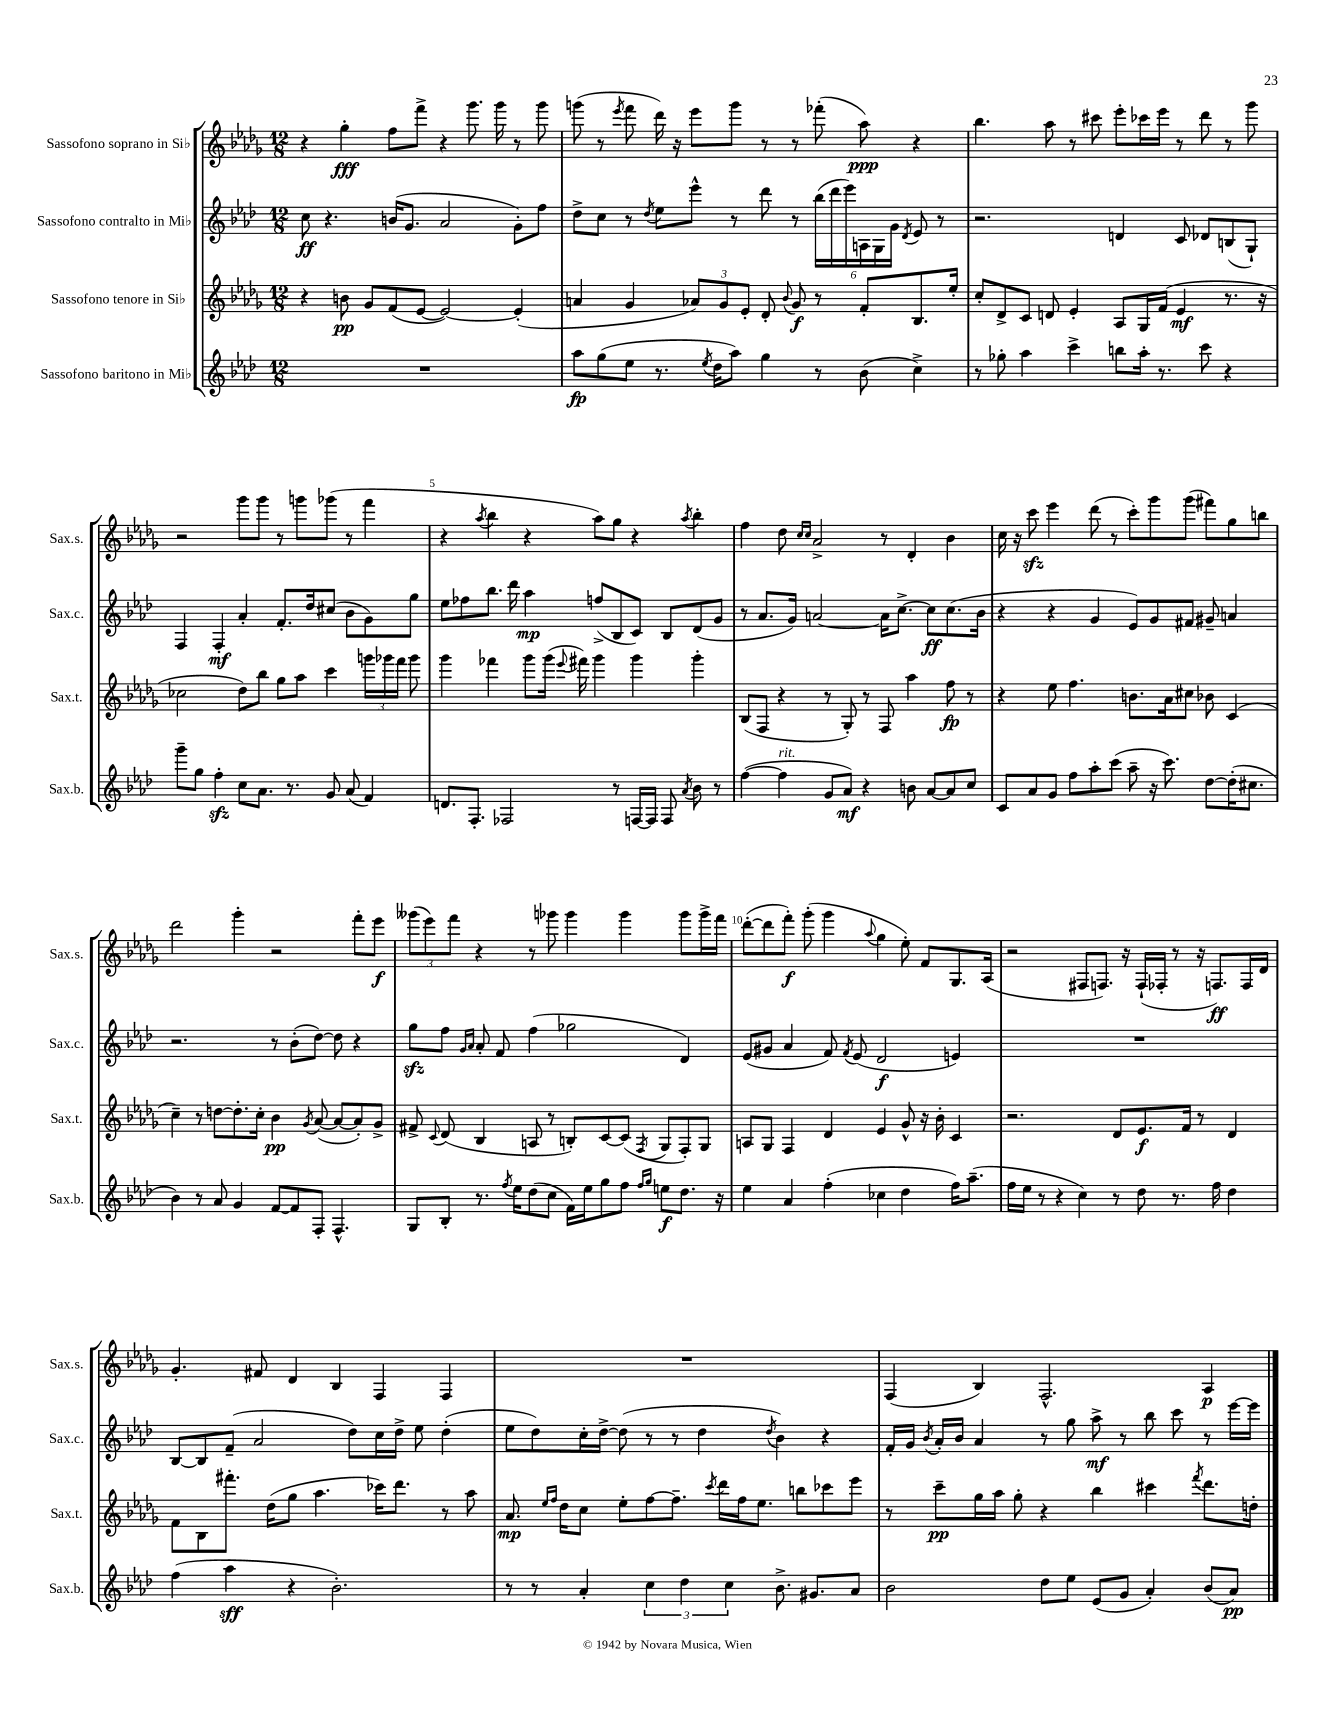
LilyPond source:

<<
\new StaffGroup <<
\new Staff = "s0" \with { instrumentName = "Sassofono soprano in Sib" shortInstrumentName = "Sax.s." } {
    \clef treble \key des \major \numericTimeSignature \time 12/8
    \autoBeamOff r4 ges''4-.\fff f''8[ f'''8]-> r4 ges'''8. ges'''16 r8 ges'''8 |
    g'''8( r8 \acciaccatura { ees'''8 } f'''8 des'''16) r16 ees'''8[ g'''8] r8 r8 fes'''8-.( aes''8\ppp) r4 |
    bes''4. aes''8 r8 cis'''8 ees'''8[-. ces'''16 ees'''16] r8 des'''8 r8 ges'''8 |
    r2 ges'''8[ ges'''8] r8 g'''8[ ges'''8]( r8 f'''4 |
    r4 \acciaccatura { aes''8 } bes''4 r4 aes''8[) ges''8] r4 \acciaccatura { aes''8 } bes''4-. |
    f''4 des''8 \grace { c''16[ c''16] } aes'2-> r8 des'4-. bes'4 |
    c''16 r16 c'''8\sfz ees'''4 des'''8( r8 c'''8[-.) ges'''8 ges'''8]( fis'''8[) ges''8 b''8] |
    des'''2 ges'''4-. r2 f'''8[-. ees'''8]\f |
    \tuplet 3/2 { geses'''8[( ees'''8) f'''8] } r4 r8 ges'''8 ges'''4 ges'''4 ges'''8[ ges'''16-> f'''16] |
    des'''8[~-.( des'''8 f'''8]-.\f) ges'''8-.( ges'''4 \appoggiatura { aes''8 } ges''4 ees''8-.) f'8[ ges8. aes16]( |
    r2 fis8[ f8.]) r16 f16[-!( fes16]-. r8 r16 f8.[\ff) f16 des'16] |
    ges'4.-. fis'8 des'4 bes4 f4 f4 |
    R1. |
    f4( bes4) f2.-^ aes4\p \bar "|." |
}
\new Staff = "s1" \with { instrumentName = "Sassofono contralto in Mib" shortInstrumentName = "Sax.c." } {
    \clef treble \key aes \major \numericTimeSignature \time 12/8
    \autoBeamOff c''8\ff r4. b'16[( g'8.] aes'2 g'8[-.) f''8] |
    des''8[-> c''8] r8 \acciaccatura { des''8 } ees''8[ ees'''8]-^ r8 des'''8 r8 \tuplet 6/4 { bes''16[( des'''16 ees'''16) a16 g16 g'16] } \acciaccatura { des'8 } ees'8 r8 |
    r2. d'4 c'8 des'8[ b8( g8]-!) |
    f4 f4-.\mf aes'4-. f'8.[-. des''16 cis''8]( bes'8[ g'8) g''8] |
    ees''8[ fes''8 bes''8.] des'''16 aes''4\mp f''8[->( bes8 c'8]) bes8[ des'8( g'8] |
    r8 aes'8.[ g'16]) a'2~ a'16[ c''8.]~-> c''8[\ff c''8.( bes'16] |
    r4 r4 g'4 ees'8[) g'8 fis'8] gis'8-- a'4 |
    r2. r8 bes'8[-.( des''8]~) des''8 r4 |
    g''8[\sfz f''8] \grace { g'16[ aes'16] } aes'8-. f'8 f''4( ges''2 des'4) |
    ees'8[( gis'8] aes'4 f'8) \acciaccatura { f'8 } ees'8( des'2\f e'4) |
    R1. |
    bes8[~ bes8 f'8]--( aes'2 des''8[) c''16 des''16]-> ees''8 des''4-.( |
    ees''8[ des''8) c''16-. des''16]~-> des''8( r8 r8 des''4 \acciaccatura { des''8 } bes'4) r4 |
    f'16[-. g'16] \acciaccatura { bes'8 } aes'16[-. bes'16] aes'4 r8 g''8 aes''8->\mf r8 bes''8 c'''8 r8 ees'''16[~ ees'''16] \bar "|." |
}
\new Staff = "s2" \with { instrumentName = "Sassofono tenore in Sib" shortInstrumentName = "Sax.t." } {
    \clef treble \key des \major \numericTimeSignature \time 12/8
    \autoBeamOff r4 b'8\pp ges'8[ f'8( ees'8]~ ees'2~) ees'4-.( |
    a'4 ges'4 \tuplet 3/2 { aes'8[) ges'8 ees'8]-. } des'8-. \appoggiatura { bes'8 } ges'8\f r8 f'8[-. bes8. ees''16]-. |
    c''8[-. des'8-> c'8] d'8 ees'4-. aes8[ ges16 f'16]( ees'4\mf r8. r16 |
    ces''2 des''8[) bes''8] ges''8[ aes''8] c'''4 \tuplet 3/2 { g'''16[ ges'''16 f'''16] } ges'''8 |
    ges'''4 fes'''4 ges'''8[ ges'''16]( \appoggiatura { ees'''8 } fis'''16) ges'''4 ges'''4 ges'''4-. |
    bes8[( f8] r4 r8 ges8-.) r8 f8 aes''4 f''8\fp r8 |
    r4 ees''8 f''4. b'8.[ aes'16 cis''8] bes'8 c'4( |
    c''4--) r8 d''8[~ d''8.-. c''16]-. bes'4\pp \acciaccatura { ges'8 } aes'8~( aes'8[~ aes'8-.) ges'8]-> |
    fis'8-> \appoggiatura { c'8 } des'8( bes4 a8 r8 b8[-.) c'8~ c'8]( \acciaccatura { f8 } ges8[ f8-.) ges8] |
    a8[ ges8] f4 des'4 ees'4 ges'8-^ r16 bes'16-. c'4 |
    r2. des'8[ ees'8.\f f'16] r8 des'4 |
    f'8[ bes8 fis'''8.]-. des''16[( ges''8] aes''4. ces'''16[) des'''8.] r8 aes''8 |
    aes'8.\mp \grace { ees''16[ f''16] } des''16[ c''8] ees''8[-. f''8~ f''8.]-- \acciaccatura { c'''8 } des'''16[ f''16 ees''8.] b''8[ ces'''8 ees'''8] |
    r8 c'''8[--\pp ges''16 aes''16] ges''8-. r4 bes''4 cis'''4 \acciaccatura { f'''8 } des'''8.[ d''16]-. \bar "|." |
}
\new Staff = "s3" \with { instrumentName = "Sassofono baritono in Mib" shortInstrumentName = "Sax.b." } {
    \clef treble \key aes \major \numericTimeSignature \time 12/8
    \autoBeamOff R1. |
    aes''8[\fp g''8( ees''8] r8. \acciaccatura { ees''8 } des''16[ aes''8]) g''4 r8 bes'8( c''4->) |
    r8 ges''8-. aes''4 c'''4-> b''8[ aes''16]-. r8. c'''8 r4 |
    g'''8[-- g''8] f''4-.\sfz c''8[ aes'8.] r8. g'8 aes'8( f'4) |
    d'8.[ f8.]-. fes2 r8 f16[~ f16] f8 \acciaccatura { aes'8 } bes'8 r8 |
    f''4~( f''4^\markup { \italic "rit." } g'8[ aes'8]\mf) r4 b'8 aes'8[~ aes'8 c''8] |
    c'8[ aes'8 g'8] f''8[ aes''8-. c'''8]( aes''8-- r16 c'''8.) des''8[~ des''16-.( cis''8.] |
    bes'4) r8 aes'8 g'4 f'8[~ f'8 f8]-. f4.-^ |
    g8[ bes8]-. r8. \acciaccatura { f''8 } ees''16[ des''8( c''8] f'16[) ees''16 g''8 f''8] \grace { f''16[ g''16] } e''8[\f des''8.] r16 |
    ees''4 aes'4 f''4-.( ces''4 des''4 f''16[) aes''8.]--( |
    f''16[ ees''16] r8 r4 c''4) r8 des''8 r8. f''16 des''4 |
    f''4( aes''4\sff r4 bes'2.-.) |
    r8 r8 aes'4-. \tuplet 3/2 { c''4 des''4 c''4 } bes'8.-> gis'8.[ aes'8] |
    bes'2 des''8[ ees''8] ees'8[( g'8] aes'4-.) bes'8[( aes'8]\pp) \bar "|." |
}
>>
>>
\layout { \context { \Score \override BarNumber.break-visibility = ##(#f #t #t) barNumberVisibility = #(every-nth-bar-number-visible 5) } }
